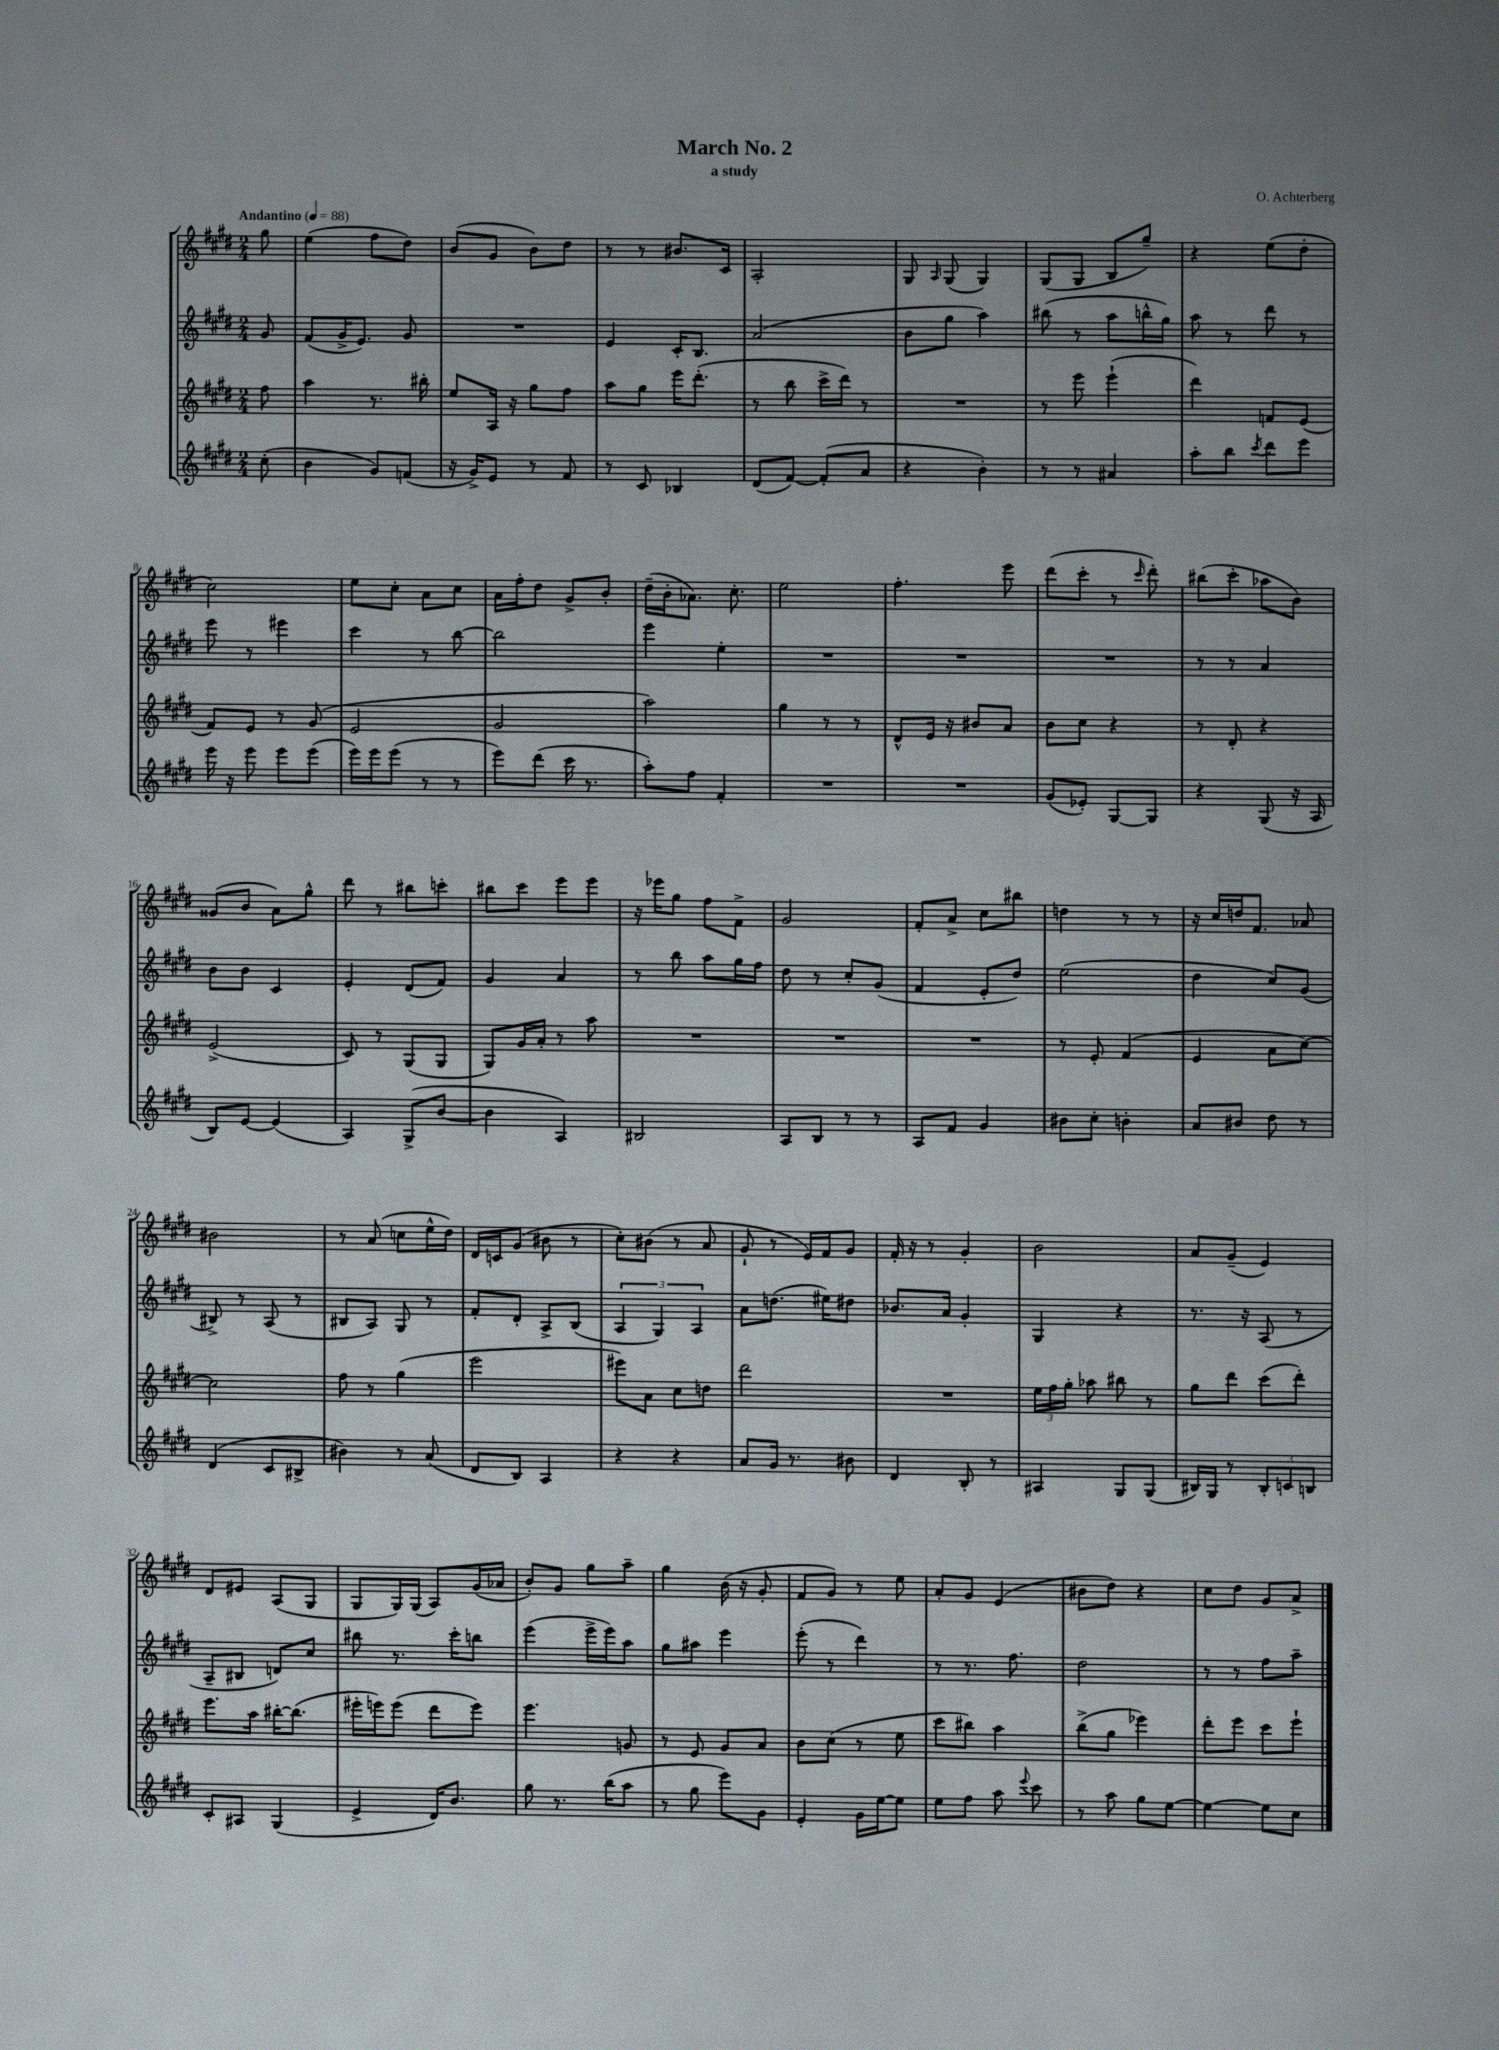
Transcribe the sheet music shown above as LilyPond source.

\header { title = "March No. 2" composer = "O. Achterberg" subtitle = "a study" }
<<
\new StaffGroup <<
\new Staff = "s0" {
    \clef treble \key e \major \numericTimeSignature \time 2/4 \partial 8 \tempo "Andantino" 4 = 88
    \autoBeamOff gis''8 |
    e''4( fis''8[ dis''8]) |
    b'8[( gis'8] b'8[) dis''8] |
    r8 r8 bis'8.[ cis'16] |
    a2-. |
    gis8 \grace { a16 } gis8( gis4) |
    gis8[( gis8] b8[ gis''8]--) |
    r4 e''8[( dis''8]-. |
    cis''2) |
    e''8[ cis''8]-. a'8[ cis''8] |
    a'16[ fis''16-. dis''8] gis'8[-> b'8]-. |
    dis''16[--( b'16-. aes'8.]) cis''8.-. |
    e''2 |
    fis''4.-. e'''8 |
    dis'''8[( cis'''8]-. r8 \grace { cis'''16 } dis'''8-.) |
    bis''8[( cis'''8]-. aes''8[ b'8]) |
    gisis'8[( b'8] a'8[) gis''8]-^ |
    dis'''8 r8 bis''8[ c'''8]-. |
    bis''8[ cis'''8] e'''8[ e'''8] |
    r16 ees'''16[ gis''8] fis''8[ fis'8]-> |
    gis'2 |
    fis'8[-. a'8]-> cis''8[ bis''8] |
    d''4 r8 r8 |
    r16 cis''16[ d''16 fis'8.] aes'8 |
    bis'2 |
    r8 a'8( c''8[ e''16-^ dis''16]) |
    dis'16[ c'16 gis'8]( bis'8 r8 |
    cis''8[-.) bis'8]( r8 a'8 |
    gis'8-! r8 e'16[) fis'16 gis'8] |
    fis'16-. r16 r8 gis'4-. |
    b'2 |
    a'8[ gis'8]--( e'4) |
    dis'8[ eis'8] a8[( gis8] |
    gis8[ gis16) gis16]( a8[) gis'16( aes'16] |
    b'8[-.) gis'8] gis''8[ a''8]-- |
    gis''4 b'16( r16 gis'8-. |
    fis'8[ gis'8]) r8 e''8 |
    a'8[-. gis'8] e'4( |
    bis'8[ dis''8]) r4 |
    cis''8[ dis''8] gis'8[ a'8]-> \bar "|." |
}
\new Staff = "s1" {
    \clef treble \key e \major \numericTimeSignature \time 2/4 \partial 8
    \autoBeamOff gis'8 |
    fis'8[( gis'16-> e'8.]) gis'8 |
    R2 |
    e'4 cis'16[-. b8.] |
    a'2( |
    b'8[ gis''8] a''4) |
    bis''8( r8 a''8[ b''16-^ gis''16]) |
    a''8 r8 dis'''8 r8 |
    e'''8 r8 eis'''4 |
    cis'''4 r8 b''8~ |
    b''2 |
    e'''4 e''4-. |
    R2 |
    R2 |
    R2 |
    r8 r8 a'4 |
    b'8[ b'8] cis'4 |
    e'4-. dis'8[( fis'8]) |
    gis'4 a'4 |
    r8 b''8 a''8[ gis''16 fis''16] |
    dis''8 r8 cis''8[-. gis'8]( |
    fis'4 e'8[-. dis''8]) |
    e''2( |
    dis''4 cis''8[) gis'8]( |
    bis8->) r8 a8( r8 |
    bis8[ a8]) gis8 r8 |
    fis'8[-. dis'8]-. a8[-> b8]( |
    \tuplet 3/2 { a4 gis4) a4 } |
    a'8[ d''8.]( eis''16[) dis''8] |
    bes'8.[ a'16] gis'4-. |
    gis4 r4 |
    r8. r16 a8( r8 |
    a8[-- bis8] d'8[) cis''8] |
    bis''8 r8. cis'''16[-. b''8] |
    e'''4( e'''16[-> e'''16) a''8] |
    gis''8[ ais''8] e'''4 |
    e'''8-.( r8 dis'''4) |
    r8 r8. fis''8. |
    dis''2 |
    r8 r8 fis''8[ a''8]-- \bar "|." |
}
\new Staff = "s2" {
    \clef treble \key e \major \numericTimeSignature \time 2/4 \partial 8
    \autoBeamOff fis''8 |
    a''4 r8. bis''16-. |
    e''8[ a16] r16 gis''8[ fis''8] |
    a''8[ gis''8] e'''16[ dis'''8.]-.( |
    r8 b''8 cis'''16[-> dis'''16]) r8 |
    R2 |
    r8 e'''8 e'''4-!( |
    dis'''4) f'8[ e'8]( |
    fis'8[) e'8] r8 gis'8( |
    e'2 |
    gis'2 |
    a''2) |
    gis''4 r8 r8 |
    dis'8[-^ e'16] r16 bis'8[ a'8] |
    b'8[ cis''8] r4 |
    r8 dis'8-. r4 |
    e'2->( |
    cis'8) r8 gis8[( gis8] |
    gis8[) gis'16 a'16]-. r8 a''8 |
    R2 |
    R2 |
    R2 |
    r8 e'8-. fis'4( |
    e'4 a'8[ cis''8]~) |
    cis''2 |
    fis''8 r8 gis''4( |
    e'''2 |
    eis'''8[) a'8] cis''8[ d''8] |
    dis'''2 |
    R2 |
    \tuplet 3/2 { e''16[ fis''16 gis''16]-. } aes''8 bis''8 r8 |
    gis''8[ dis'''8] cis'''8[( dis'''8]-.) |
    e'''8.[ a''16] bis''16[~-. bis''8.]( |
    eis'''16[-. e'''16) e'''8]( dis'''8[ e'''8]) |
    e'''4. g'8 |
    r8 e'8 gis'8[ a'8] |
    b'8[ cis''8]( r8 e''8 |
    cis'''8[ bis''8]) a''4 |
    b''8[->( gis''8] ees'''4) |
    dis'''8[-. e'''8] cis'''8[ e'''8]-! \bar "|." |
}
\new Staff = "s3" {
    \clef treble \key e \major \numericTimeSignature \time 2/4 \partial 8
    \autoBeamOff cis''8-.( |
    b'4 gis'8[) f'8]( |
    r16 gis'16[->) e'8] r8 fis'8 |
    r8 cis'8 bes4 |
    dis'8[( fis'8]~) fis'8[-.( a'8] |
    r4 b'4-.) |
    r8 r8 ais'4 |
    a''8[-. b''8] \acciaccatura { cis'''8 } dis'''8[ e'''8] |
    e'''16 r16 e'''8 e'''8[ e'''8]( |
    e'''16[) e'''16 e'''8]( r8 r8 |
    e'''8[) dis'''8]( cis'''16 r8. |
    a''8[-.) fis''8] fis'4-. |
    R2 |
    R2 |
    gis'8[( ees'8]-.) gis8[~ gis8] |
    r4 gis8( r16 a16 |
    b8[) e'8]~ e'4( |
    a4) gis8[->( b'8]~ |
    b'4 a4) |
    bis2 |
    a8[ b8] r8 r8 |
    a8[ fis'8] gis'4 |
    bis'8[ cis''8]-. b'4-. |
    a'8[ bis'8] dis''8 r8 |
    dis'4( cis'8[ bis8]-> |
    bis'4) r8 a'8( |
    dis'8[ b8]) a4 |
    r4 r4 |
    a'8[ gis'16] r8. bis'8 |
    dis'4 b8-. r8 |
    ais4 gis8[ gis8]( |
    bis16[) gis16] r8 \tuplet 3/2 { bis8[-. c'8 b8] } |
    cis'8[-. ais8] gis4( |
    e'4-> dis'16[) b'8.] |
    gis''8 r8. b''16[( a''8] |
    r8 gis''8 e'''8[) gis'8] |
    e'4-. gis'16[ e''16~ e''8] |
    e''8[ fis''8] a''8 \appoggiatura { e'''8 } cis'''8 |
    r8 a''8 gis''8[ e''8]~ |
    e''4~ e''8[ cis''8] \bar "|." |
}
>>
>>
